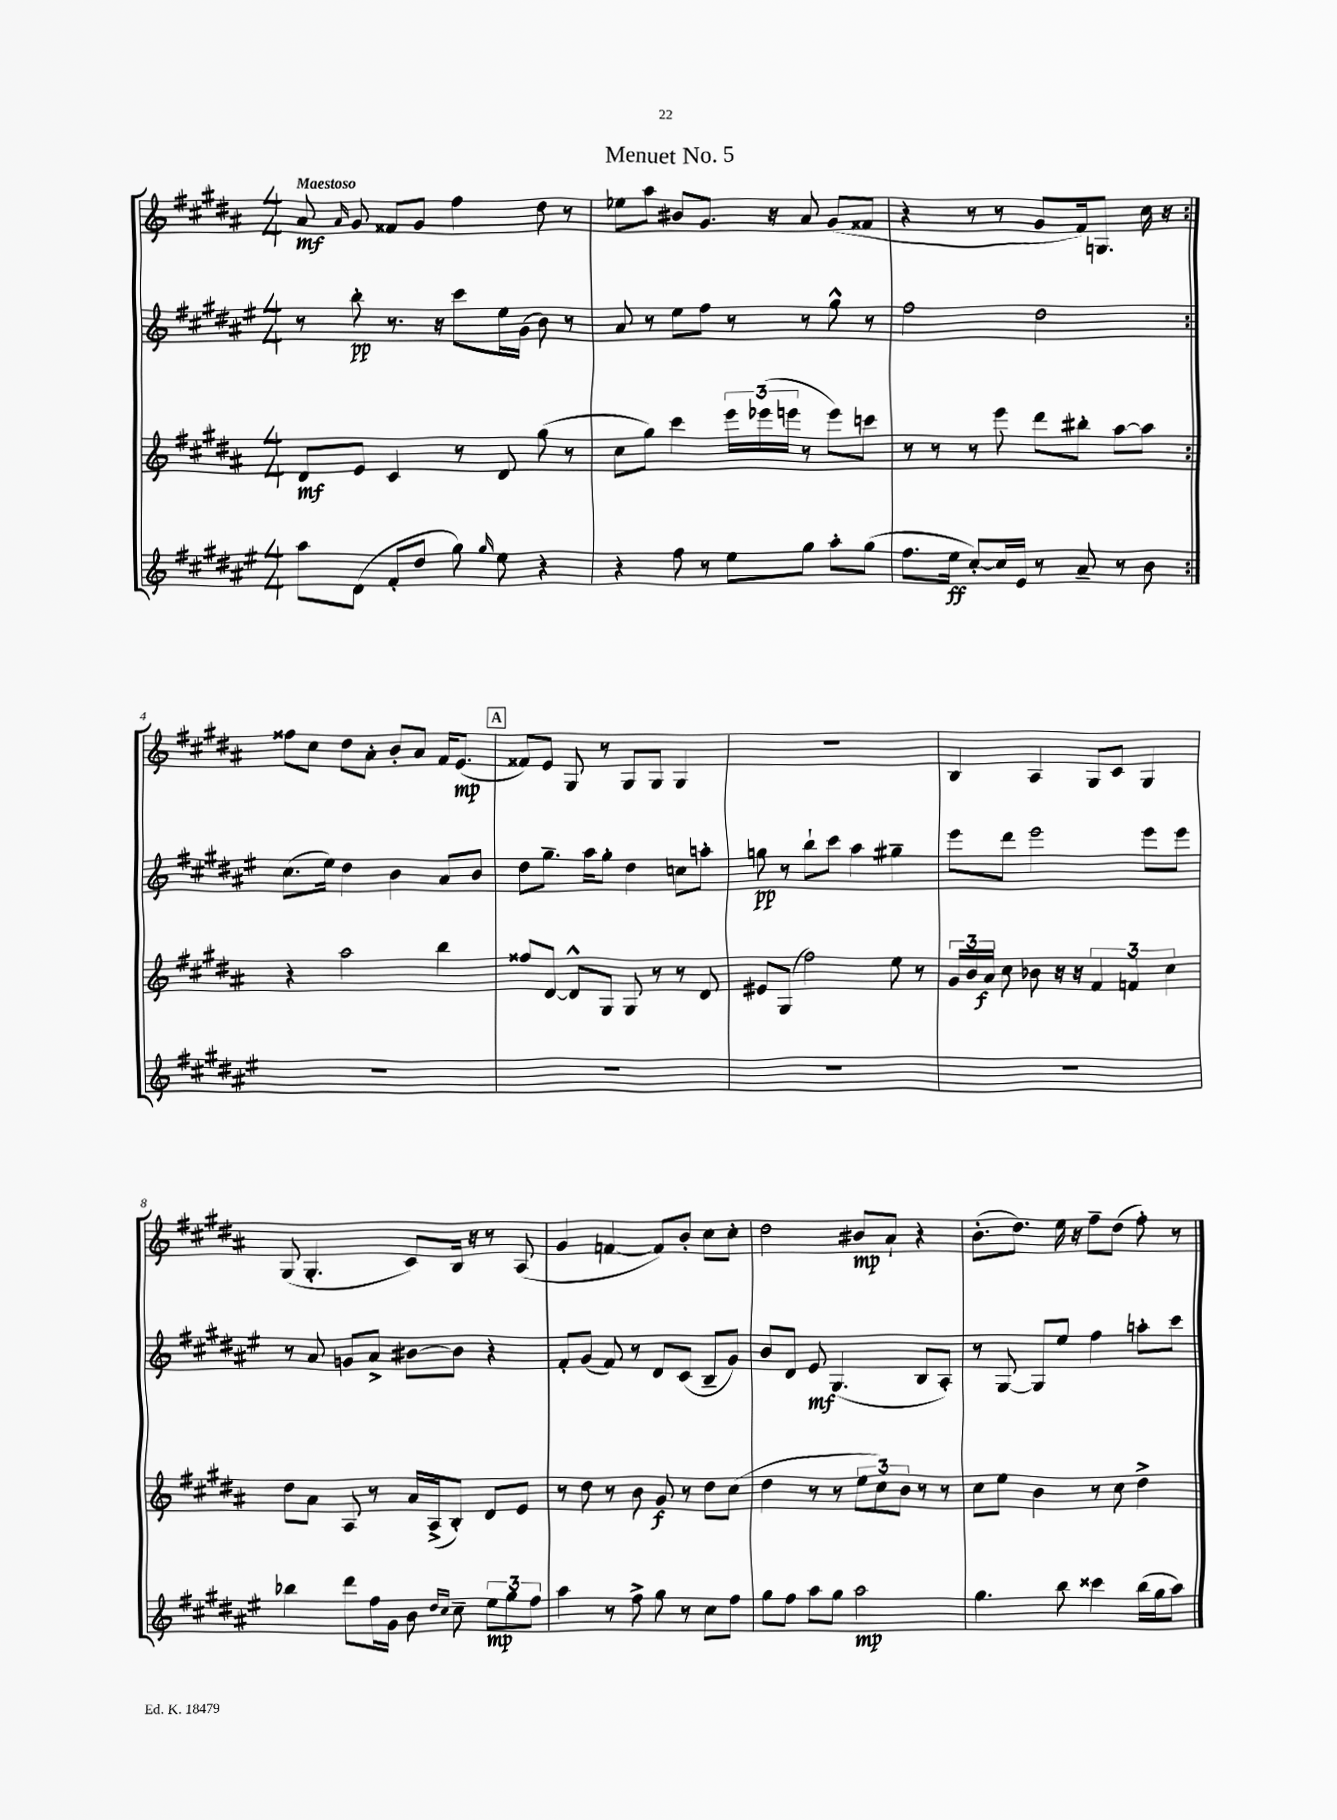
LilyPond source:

\header { title = "Menuet No. 5" }
<<
\new StaffGroup <<
\new Staff = "s0" {
    \clef treble \key b \major \numericTimeSignature \time 4/4 \tempo "Maestoso"
    \autoBeamOff \repeat volta 2 { ais'8\mf \grace { ais'16 } gis'8 fisis'8[ gis'8] fis''4 dis''8 r8 |
    ees''8[ ais''8] bis'8[ gis'8.] r16 ais'8 gis'8[( fisis'8] |
    r4 r8 r8 gis'8[ fis'16) g8.] cis''16 r16 | }
    fisis''8[ cis''8] dis''8[ ais'8]-. b'8[-. ais'8] fis'16[ e'8.]\mp( |
    \mark \markup { \box "A" } fisis'8[) e'8] gis8 r8 gis8[ gis8] gis4 |
    R1 |
    b4 ais4 gis8[ cis'8] gis4 |
    gis8( gis4.-. cis'8[) b16] r16 r8 ais8( |
    gis'4 f'4~ f'8[) b'8]-. cis''8[ cis''8]-. |
    dis''2 bis'8[\mp ais'8]-! r4 |
    b'8.[-.( dis''8.]) e''16 r16 fis''8[-- dis''8]( fis''8-.) r8 \bar "|." |
}
\new Staff = "s1" {
    \clef treble \key fis \major \numericTimeSignature \time 4/4
    \autoBeamOff \repeat volta 2 { r8 b''8-.\pp r8. r16 cis'''8[ eis''16 gis'16]( b'8) r8 |
    ais'8 r8 eis''8[ fis''8] r8 r8 gis''8-^ r8 |
    fis''2 dis''2 | }
    cis''8.[( eis''16]) dis''4 b'4 ais'8[ b'8] |
    \mark \markup { \box "A" } dis''8[ gis''8.]-- ais''16[ gis''8]-. dis''4 c''8[ a''8]-. |
    g''8\pp r8 b''8[-! cis'''8] ais''4 gis''4-- |
    eis'''8[ dis'''8] eis'''2 eis'''8[ eis'''8] |
    r8 ais'8 g'8[ ais'8]-> bis'8[~ bis'8] r4 |
    fis'8[-. gis'8]( fis'8) r8 dis'8[ cis'8]( b8[-- gis'8]) |
    b'8[ dis'8] eis'8\mf gis4.( b8[ ais8]-.) |
    r8 gis8~ gis8[ eis''8] fis''4 a''8[-. cis'''8] \bar "|." |
}
\new Staff = "s2" {
    \clef treble \key b \major \numericTimeSignature \time 4/4
    \autoBeamOff \repeat volta 2 { dis'8[\mf e'8] cis'4 r8 dis'8 gis''8( r8 |
    cis''8[ gis''8]) cis'''4 \tuplet 3/2 { e'''16[ ees'''16( e'''16] } r8 e'''8[) c'''8] |
    r8 r8 r8 e'''8 dis'''8[ bis''8]-. ais''8[~ ais''8] | }
    r4 ais''2 b''4 |
    \mark \markup { \box "A" } fisis''8[ dis'8]~ dis'8[-^ gis8] gis8 r8 r8 dis'8 |
    eis'8[ gis8]( fis''2) e''8 r8 |
    \tuplet 3/2 { gis'16[ b'16 ais'16]\f } cis''8 bes'8 r16 r16 \tuplet 3/2 { fis'4 f'4 cis''4 } |
    dis''8[ ais'8] ais8 r8 ais'16[ ais16->( b8]-.) dis'8[ e'8] |
    r8 dis''8 r8 b'8 gis'8\f r8 dis''8[ cis''8]( |
    dis''4 r8 r8 \tuplet 3/2 { e''8[ cis''8) b'8] } r8 r8 |
    cis''8[ e''8] b'4 r8 cis''8 dis''4-> \bar "|." |
}
\new Staff = "s3" {
    \clef treble \key fis \major \numericTimeSignature \time 4/4
    \autoBeamOff \repeat volta 2 { ais''8[ dis'8]( fis'8[-. dis''8] gis''8) \grace { gis''16 } eis''8 r4 |
    r4 fis''8 r8 eis''8[ gis''8] ais''8[-. gis''8]( |
    fis''8.[ eis''16]\ff cis''8[~-.) cis''16 eis'16] r8 ais'8-- r8 b'8 | }
    R1 |
    \mark \markup { \box "A" } R1 |
    R1 |
    R1 |
    bes''4 dis'''8[ fis''16 gis'16] b'8 \grace { dis''16[ cis''16] } cis''8-- \tuplet 3/2 { eis''8[\mp gis''8 fis''8] } |
    ais''4 r8 fis''8-> gis''8 r8 cis''8[ fis''8] |
    gis''8[ fis''8] ais''8[ gis''8] ais''2\mp |
    gis''4. b''8 cisis'''4 b''16[( gis''16 ais''8]) \bar "|." |
}
>>
>>
